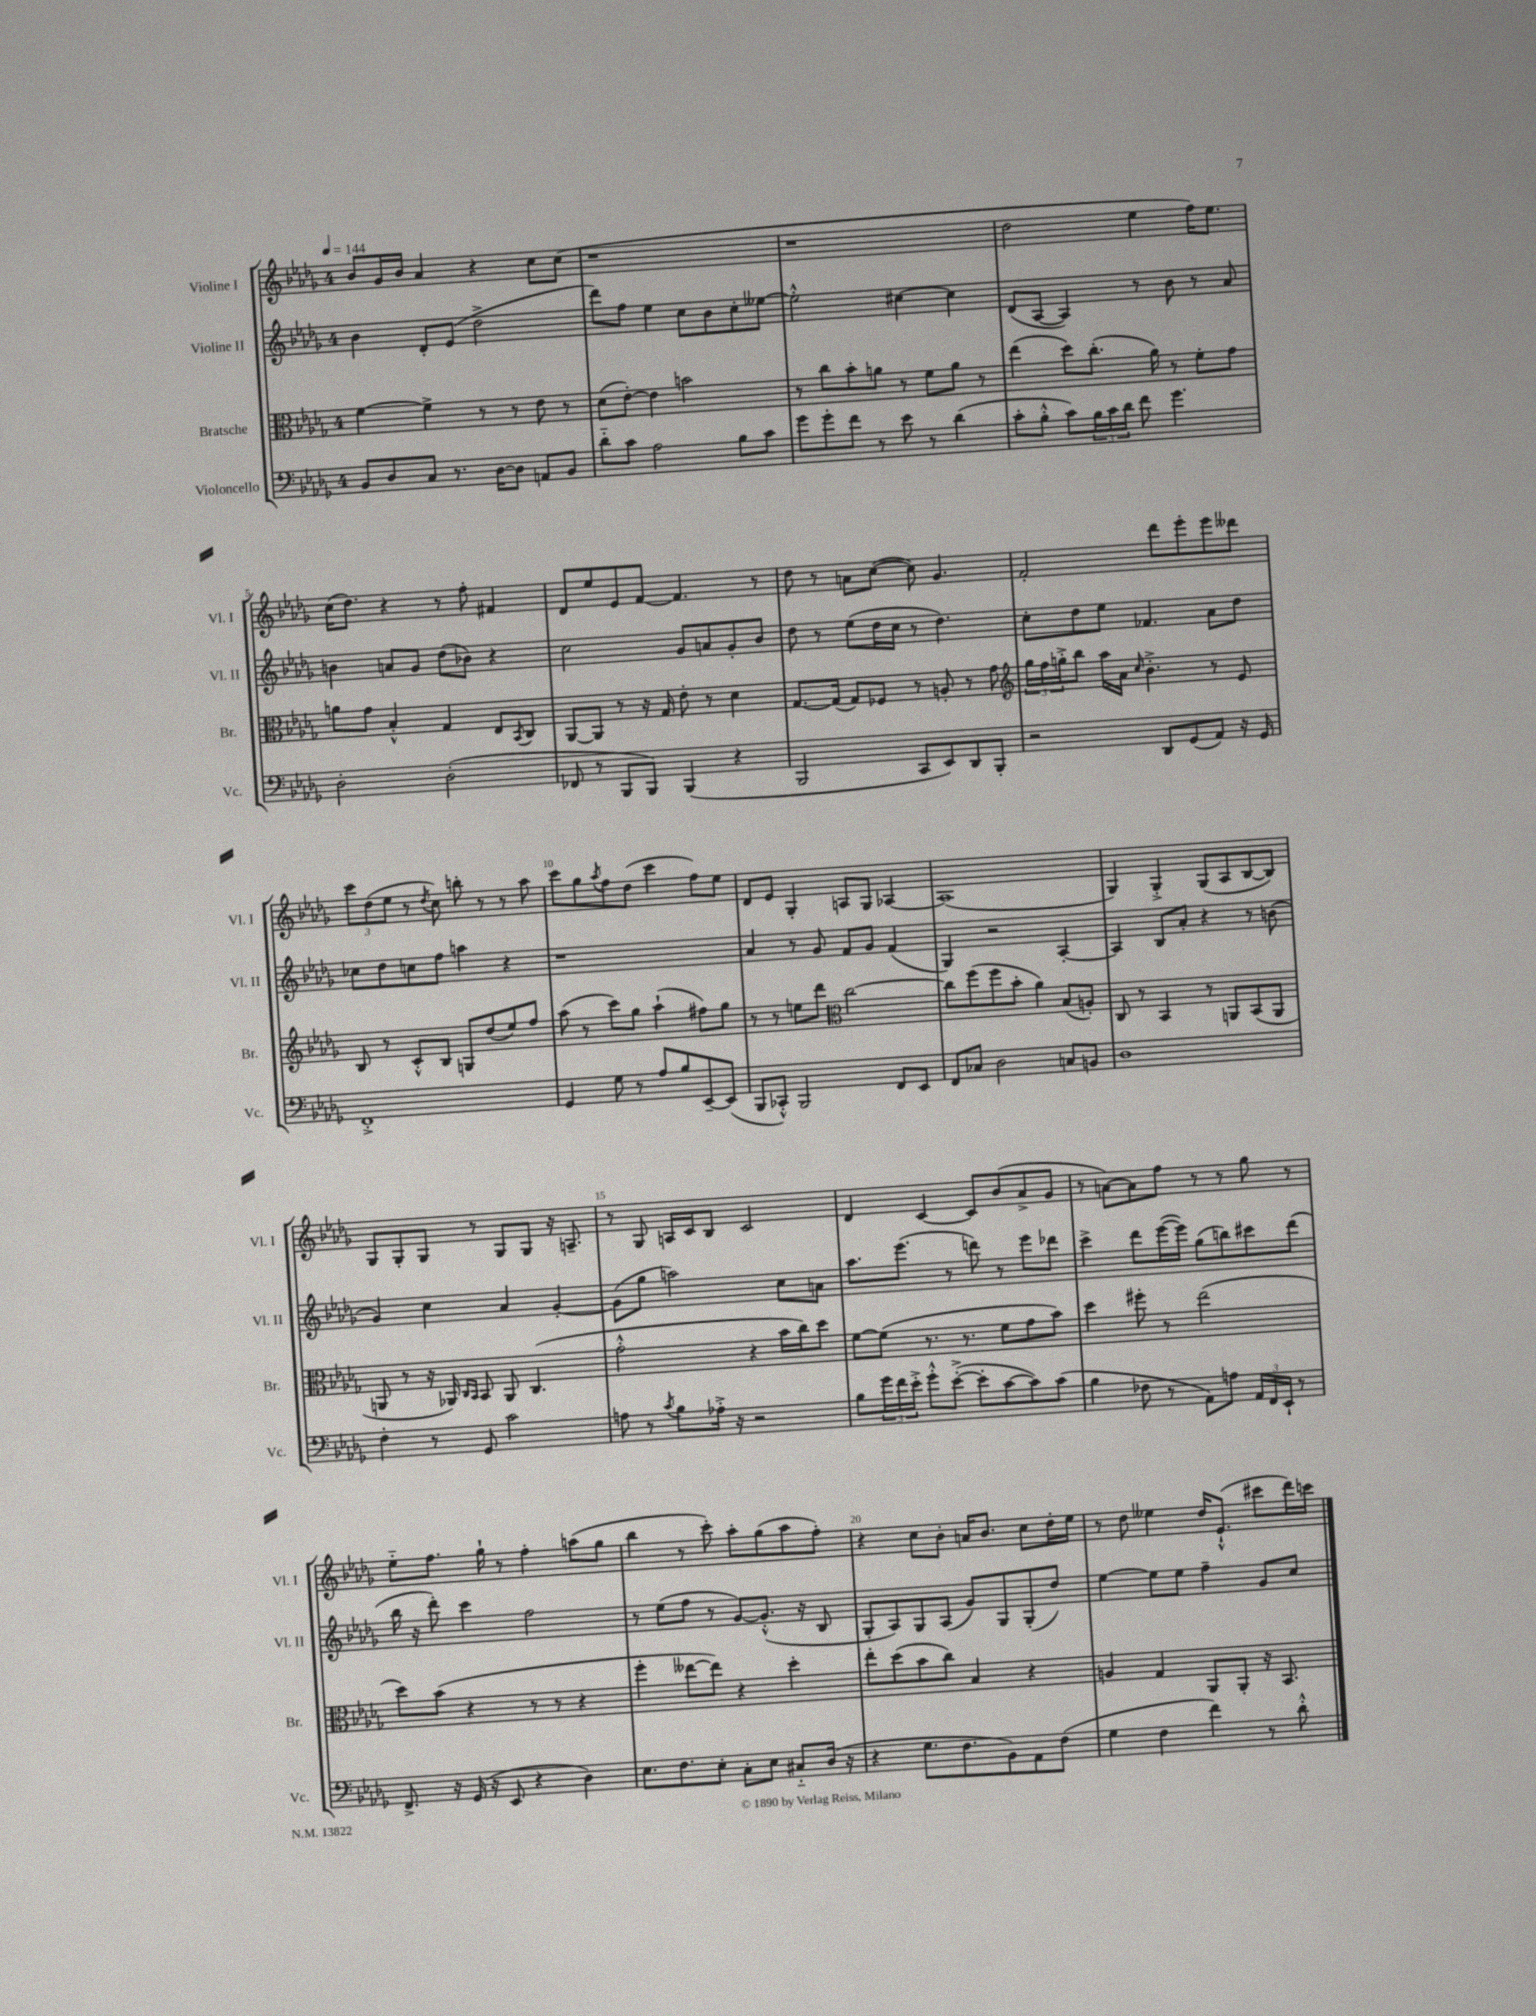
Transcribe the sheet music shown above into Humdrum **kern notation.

**kern	**kern	**kern	**kern
*staff4	*staff3	*staff2	*staff1
*clefF4	*clefC3	*clefG2	*clefG2
*k[b-e-a-d-g-]	*k[b-e-a-d-g-]	*k[b-e-a-d-g-]	*k[b-e-a-d-g-]
*M4/4	*M4/4	*M4/4	*M4/4
*MM144	*MM144	*MM144	*MM144
8BB-	[4f	4b-	8b-
8D-	.	.	16g-
.	.	.	16b-
8C	4f^]	8d-'	4a-
8.r	.	(8e-	.
.	8r	2dd-^	4r
[16D-	.	.	.
8D-]	8r	.	.
8AA	8e-	.	8cc
8BB-	8r	.	(8cc
=	=	=	=
8d-'~	(8d-	8ddd-)	1r
8c	[8e-')	8ff	.
2A-	4e-]	4ee-	.
.	2b	8cc	.
.	.	8b-	.
8B-	.	8cc'	.
8c	.	[8ee--	.
=	=	=	=
8g-	8r	2ee--'^^]	1r
8g-'	8cc	.	.
8f	8b-'	.	.
8r	8a	.	.
8e-	8r	[4cc#	.
8r	8f	.	.
(4d-	8a	4cc#]	.
.	8r	.	.
=	=	=	=
8c'	(4ee-	(8d-	2dd-
8B-'^^	.	[8A-	.
8c)	8dd-)	4A-])	.
24B-	(8.cc'	.	.
24c	.	.	.
24d-	.	.	.
8f	.	8r	4ee-
.	16a-)	.	.
4.g-	8r	8b-	.
.	8f'	8r	16ff)
.	.	.	8.ee-
.	8g-	8a-	.
=	=	=	=
2D-'	8a	4b	(16cc
.	.	.	8.dd-)
.	8g-	.	.
.	4B-'^^	8a	4r
.	.	8g-	.
(2D-'	4G-	(8dd-	8r
.	.	8b-)	8ff'
.	8E-	4r	4f#
.	8qBB-	.	.
.	8C	.	.
=	=	=	=
8FF-	[8AA-	2cc	8d-
8r	8AA-]	.	8ee-
8BBB-	8r	.	8e-
8BBB-)	16r	.	[8f
.	16G-	.	.
(4BBB-	8e-'	8g-	4.f]
.	8r	8a	.
4r	4d-	8g-'	.
.	.	8b-	8r
=	=	=	=
2BBB-	[8.G-	8dd-	8dd-
.	.	8r	8r
.	(16G-]	.	.
.	8G-)	(8ee-	8a
.	8F-	16dd-	([8cc
.	.	16cc	.
8CC	8r	8r	8cc])
8EE-)	8A'	4.dd-)	4.g-
8DD-	8r	.	.
8BBB-'	8g-	.	.
=	=	=	=
*	*clefG2	*	*
2r	24gg-	8cc'	2f'
.	24ff	.	.
.	24gg'^	.	.
.	8bb-	8dd-	.
.	16aa-	8ee-	.
.	16a-	.	.
.	16qqcc	.	.
.	4.b-'^	4.f-	.
8DD-	.	.	8ddd-
(8GG-	.	.	8eee-'
8AA-)	8r	8a-	8eee-
16r	8e-	8dd-	8ddd--
16GG-	.	.	.
=	=	=	=
1FF'^	8B-	8cc-	12ccc
.	.	.	(12dd-
.	8r	8dd-	.
.	.	.	12ee-
.	8c'^^	8cc	8r
.	.	.	8qdd-
.	8B-	8ff	8cc)
.	8G	4aa	8bb'
.	(8dd-	.	8r
.	8ee-)	4r	8r
.	8ff	.	8aa-
=	=	=	=
4GG-	(8aa-	1r	8ccc
.	8r	.	8gg-
.	.	.	8qaa-
8G-	8ccc)	.	8ff
8r	8gg-	.	(8dd-
8A-	(4aa-`	.	4ccc
8B-	.	.	.
[8EE-~	8ff#)	.	8ff)
(8EE-]	8gg-	.	8ee-
=	=	=	=
8BBB-	8r	4a-	8d-
8CC-'^^)	8r	.	8e-
2BBB-	8ee	8r	4G-'
.	8ddd-	8g-	.
*	*clefC3	*	*
.	[2cc	8f	8A
.	.	8g-	8G-
8FF	.	(4f	[4A-
8EE-	.	.	.
=	=	=	=
8FF	8cc]	4G-)	(1A-]
8C-	(8ff	.	.
2D-	8ff	2r	.
.	8b-'	.	.
.	4a-)	.	.
8C	(8B-	[4A-'	.
8BB	8A')	.	.
=	=	=	=
1D-	8C	4A-]	4G-)
.	8r	.	.
.	4BB-	8B-	4G-'^
.	.	8a-'	.
.	8r	4r	(8G-
.	8AA	.	8A-
.	(8BB-	8r	[8B-
.	8AA	(8b	8B-])
=	=	=	=
4F'	8AA	4g-)	8G-
.	8r	.	8G-'
8r	16r	4cc	8G-
.	16AA-)	.	.
.	16qqC	.	.
.	16qqBB-	.	.
8GG-	8BB-	.	8r
2c	8AA-	4a-	8G-
.	(4.C	.	8G-
.	.	[4g-'	16r
.	.	.	8.A~
=	=	=	=
8A	2g-'^^	(8g-]	8r
8r	.	8gg-	8G-
8qc	.	.	.
8B-	.	2aa)	16A
.	.	.	16c
16A-'^	.	.	8B-
16r	.	.	.
2r	4r	.	2c
.	16b-	8cc	.
.	16cc)	.	.
.	8dd-	8a	.
=	=	=	=
8B-	[8f	8.aa-	4d-
24g-	(8f]	.	.
24f	.	.	.
.	.	(8.eee-	.
24e-'^	.	.	.
8g-'^^	8.r	.	[4c
([8e-'^	.	8r	.
.	8.r	.	.
8e-']	.	8ddd)	8c]
[8c	8f	8r	(8b-
8c])	8g-	8eee-	8a-^
(8c	8b-)	8ddd-	8g-
=	=	=	=
4B-	4dd-	4ccc^	8r
.	.	.	[8a)
8F-	8ff#'	8ddd-	8a]
8r	8r	([16eee-	8ff
.	.	16eee-])	.
8AA-)	(2ee-	(8gg-	8r
8A	.	8bb)	8r
24AA-	.	8ccc#	8gg-
24FF	.	.	.
24EE-`	.	.	.
8r	.	(8ddd-	8r
=	=	=	=
8.FF^	8dd-)	16bb-	8ee-'~
.	.	16r	.
.	(8b-	8ddd-')	8.ff
16r	.	.	.
(16GG-	4r	4ccc	.
16r	.	.	16gg-`
8EE-	.	.	8r
4r	8r	2ff	4ff'
.	8r	.	.
4D-)	4r	.	(8aa
.	.	.	8gg-
=	=	=	=
8.E-	4ff'	8r	4bb-
.	.	(8ee-	.
8.F	.	.	.
.	[8ee--	8ff	8r
8E-'	8ee--])	8r	8ccc')
8C'	4r	[8g-)	8aa-'
8E-	.	(8.g-'^^]	(8gg-
8C#'~	4dd-'	.	8aa-
.	.	16r	.
(16D-	.	8B-	8ff')
16r	.	.	.
=	=	=	=
4r	8ee-'	8G-'	4r
.	(8dd-	8A-)	.
8.G-	8b-	8G-	8cc
.	8cc)	(8A-	8b-'
8.F	.	.	.
.	4B-	8g-)	16a
.	.	.	8.b-
8BB-)	.	8G-	.
8AA-	4r	(8G-'	8cc
(8F	.	8dd-)	16dd-'
.	.	.	16ee-
=	=	=	=
4G-	4A	[4ee-	8r
.	.	.	8dd-
4F	4G-	8ee-]	4ee--
.	.	8ee-	.
4f)	8AA-	4ff~	16dd-
.	.	.	(8.e-`^^
.	8AA-'	.	.
8r	16r	8g-	8ccc#
.	8.BB-	.	.
8d-'^^	.	8cc	16ddd-)
.	.	.	16ccc
==	==	==	==
*-	*-	*-	*-
